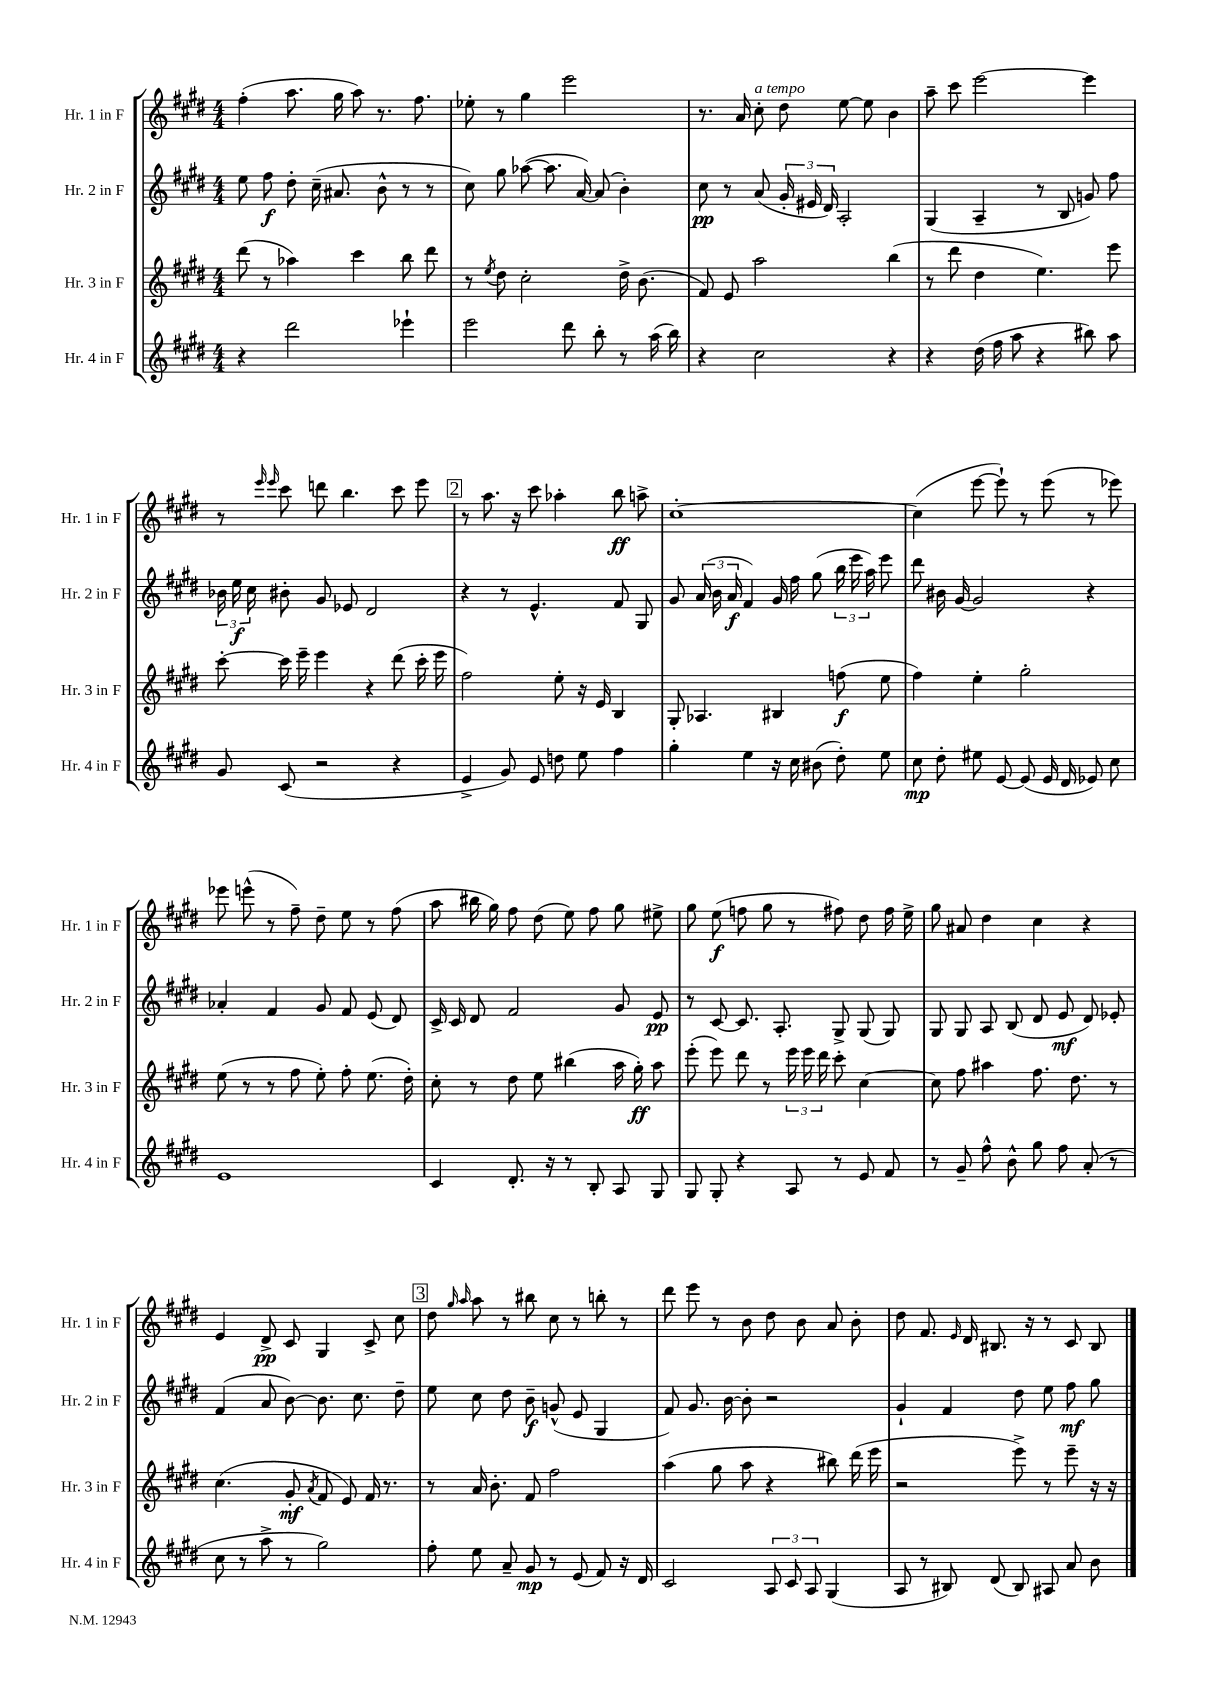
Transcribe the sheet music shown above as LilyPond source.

<<
\new StaffGroup <<
\new Staff = "s0" \with { instrumentName = "Hr. 1 in F" shortInstrumentName = "Hr. 1 in F" } {
    \clef treble \key e \major \numericTimeSignature \time 4/4
    \autoBeamOff fis''4-.( a''8. gis''16 a''8) r8. fis''8. |
    ees''8-. r8 gis''4 e'''2 |
    r8. a'16 cis''8-.^\markup { \italic "a tempo" } dis''8 e''8~ e''8 b'4 |
    a''8-- cis'''8 e'''2~ e'''4 |
    r8 \grace { e'''16 e'''16 } cis'''8 d'''8 b''4. cis'''8 e'''8 |
    \mark \markup { \box "2" } r8 a''8. r16 cis'''8 aes''4-. b''8\ff a''8-> |
    cis''1~-. |
    cis''4( e'''8~ e'''8-!) r8 e'''8( r8 ees'''8) |
    ees'''8 e'''8-^( r8 fis''8--) dis''8-- e''8 r8 fis''8( |
    a''8 bis''16 gis''16) fis''8 dis''8( e''8) fis''8 gis''8 eis''8-> |
    gis''8 e''8\f( f''8 gis''8 r8 fis''8) dis''8 fis''16 e''16-> |
    gis''8 ais'8 dis''4 cis''4 r4 |
    e'4 dis'8->\pp cis'8 gis4 cis'8-> cis''8 |
    \mark \markup { \box "3" } dis''8 \grace { gis''16 a''16 } a''8 r8 bis''8 cis''8 r8 b''8-. r8 |
    dis'''8 e'''8 r8 b'8 dis''8 b'8 a'8 b'8-. |
    dis''8 fis'8. \grace { e'16 } dis'16 bis8. r16 r8 cis'8 bis8 \bar "|." |
}
\new Staff = "s1" \with { instrumentName = "Hr. 2 in F" shortInstrumentName = "Hr. 2 in F" } {
    \clef treble \key e \major \numericTimeSignature \time 4/4
    \autoBeamOff e''8 fis''8\f dis''8-. cis''16--( ais'8. b'8-^ r8 r8 |
    cis''8) gis''8 aes''8~( aes''8. a'16~) a'8( b'4-.) |
    cis''8\pp r8 a'8( \tuplet 3/2 { gis'16-. eis'16 dis'16) } a2-. |
    gis4( a4-- r8 b8 g'8) fis''8 |
    \tuplet 3/2 { bes'16 e''16\f cis''16 } bis'8-. gis'8 ees'8 dis'2 |
    \mark \markup { \box "2" } r4 r8 e'4.-^ fis'8 gis8 |
    gis'8 \tuplet 3/2 { a'16( b'16 a'16\f } fis'4) gis'16 fis''16 gis''8( \tuplet 3/2 { b''16 e'''16 a''16) } e'''8 |
    dis'''8 bis'16 gis'16~ gis'2 r4 |
    aes'4-. fis'4 gis'8 fis'8 e'8( dis'8) |
    cis'16-> cis'16 dis'8 fis'2 gis'8 e'8\pp |
    r8 cis'8~ cis'8. a8.-. gis8-> gis8( gis8) |
    gis8 gis8 a8 b8( dis'8 e'8\mf dis'8) ees'8-. |
    fis'4( a'8 b'8~) b'8. cis''8. dis''8-- |
    \mark \markup { \box "3" } e''8 cis''8 dis''8 b'8--\f g'8-^( e'8 gis4 |
    fis'8) gis'8. b'16~ b'8-. r2 |
    gis'4-! fis'4 dis''8 e''8 fis''8\mf gis''8 \bar "|." |
}
\new Staff = "s2" \with { instrumentName = "Hr. 3 in F" shortInstrumentName = "Hr. 3 in F" } {
    \clef treble \key e \major \numericTimeSignature \time 4/4
    \autoBeamOff dis'''8( r8 aes''4) cis'''4 b''8 dis'''8 |
    r8 \acciaccatura { e''8 } dis''8 cis''2-. dis''16-> b'8.( |
    fis'8) e'8 a''2 b''4( |
    r8 dis'''8 dis''4 e''4.) e'''8 |
    cis'''8~-. cis'''16 e'''16-- e'''4 r4 dis'''8( cis'''16-. e'''16 |
    \mark \markup { \box "2" } fis''2) e''8-. r16 e'16 b4 |
    gis8-. aes4. bis4 f''8\f( e''8 |
    fis''4) e''4-. gis''2-. |
    e''8( r8 r8 fis''8 e''8-.) fis''8-. e''8.( dis''16-.) |
    cis''8-. r8 dis''8 e''8 bis''4( a''16 gis''16-.\ff) a''8 |
    e'''8-.( e'''8) dis'''8 r8 \tuplet 3/2 { e'''16 e'''16 dis'''16 } cis'''8-. cis''4~ |
    cis''8 fis''8 ais''4 fis''8. dis''8. r8 |
    cis''4.( gis'8-.\mf \acciaccatura { a'8 } fis'8 e'8) fis'16 r8. |
    \mark \markup { \box "3" } r8 a'16 b'8.-. fis'8 fis''2 |
    a''4( gis''8 a''8 r4 bis''8) dis'''16( e'''16 |
    r2 e'''8->) r8 e'''8-- r16 r16 \bar "|." |
}
\new Staff = "s3" \with { instrumentName = "Hr. 4 in F" shortInstrumentName = "Hr. 4 in F" } {
    \clef treble \key e \major \numericTimeSignature \time 4/4
    \autoBeamOff r4 dis'''2 ees'''4-! |
    e'''2 dis'''8 b''8-. r8 a''16( b''16) |
    r4 cis''2 r4 |
    r4 dis''16( fis''16 a''8 r4 bis''8) a''8 |
    gis'8 cis'8( r2 r4 |
    \mark \markup { \box "2" } e'4-> gis'8) e'8 d''8 e''8 fis''4 |
    gis''4-. e''4 r16 cis''16 bis'8( dis''8-.) e''8 |
    cis''8\mp dis''8-. eis''8 e'8~ e'8( e'16 dis'16 ees'8) cis''8 |
    e'1 |
    cis'4 dis'8.-. r16 r8 b8-. a8 gis8 |
    gis8 gis8-. r4 a8 r8 e'8 fis'8 |
    r8 gis'8-- fis''8-^ b'8-^ gis''8 fis''8 a'8-.( r8 |
    cis''8 r8 a''8-> r8 gis''2) |
    \mark \markup { \box "3" } fis''8-. e''8 a'8-- gis'8\mp r8 e'8( fis'8) r16 dis'16 |
    cis'2 \tuplet 3/2 { a8 cis'8 a8 } gis4( |
    a8 r8 bis8) dis'8( bis8) ais8 a'8 b'8 \bar "|." |
}
>>
>>
\layout { \context { \Score \remove "Bar_number_engraver" } }
